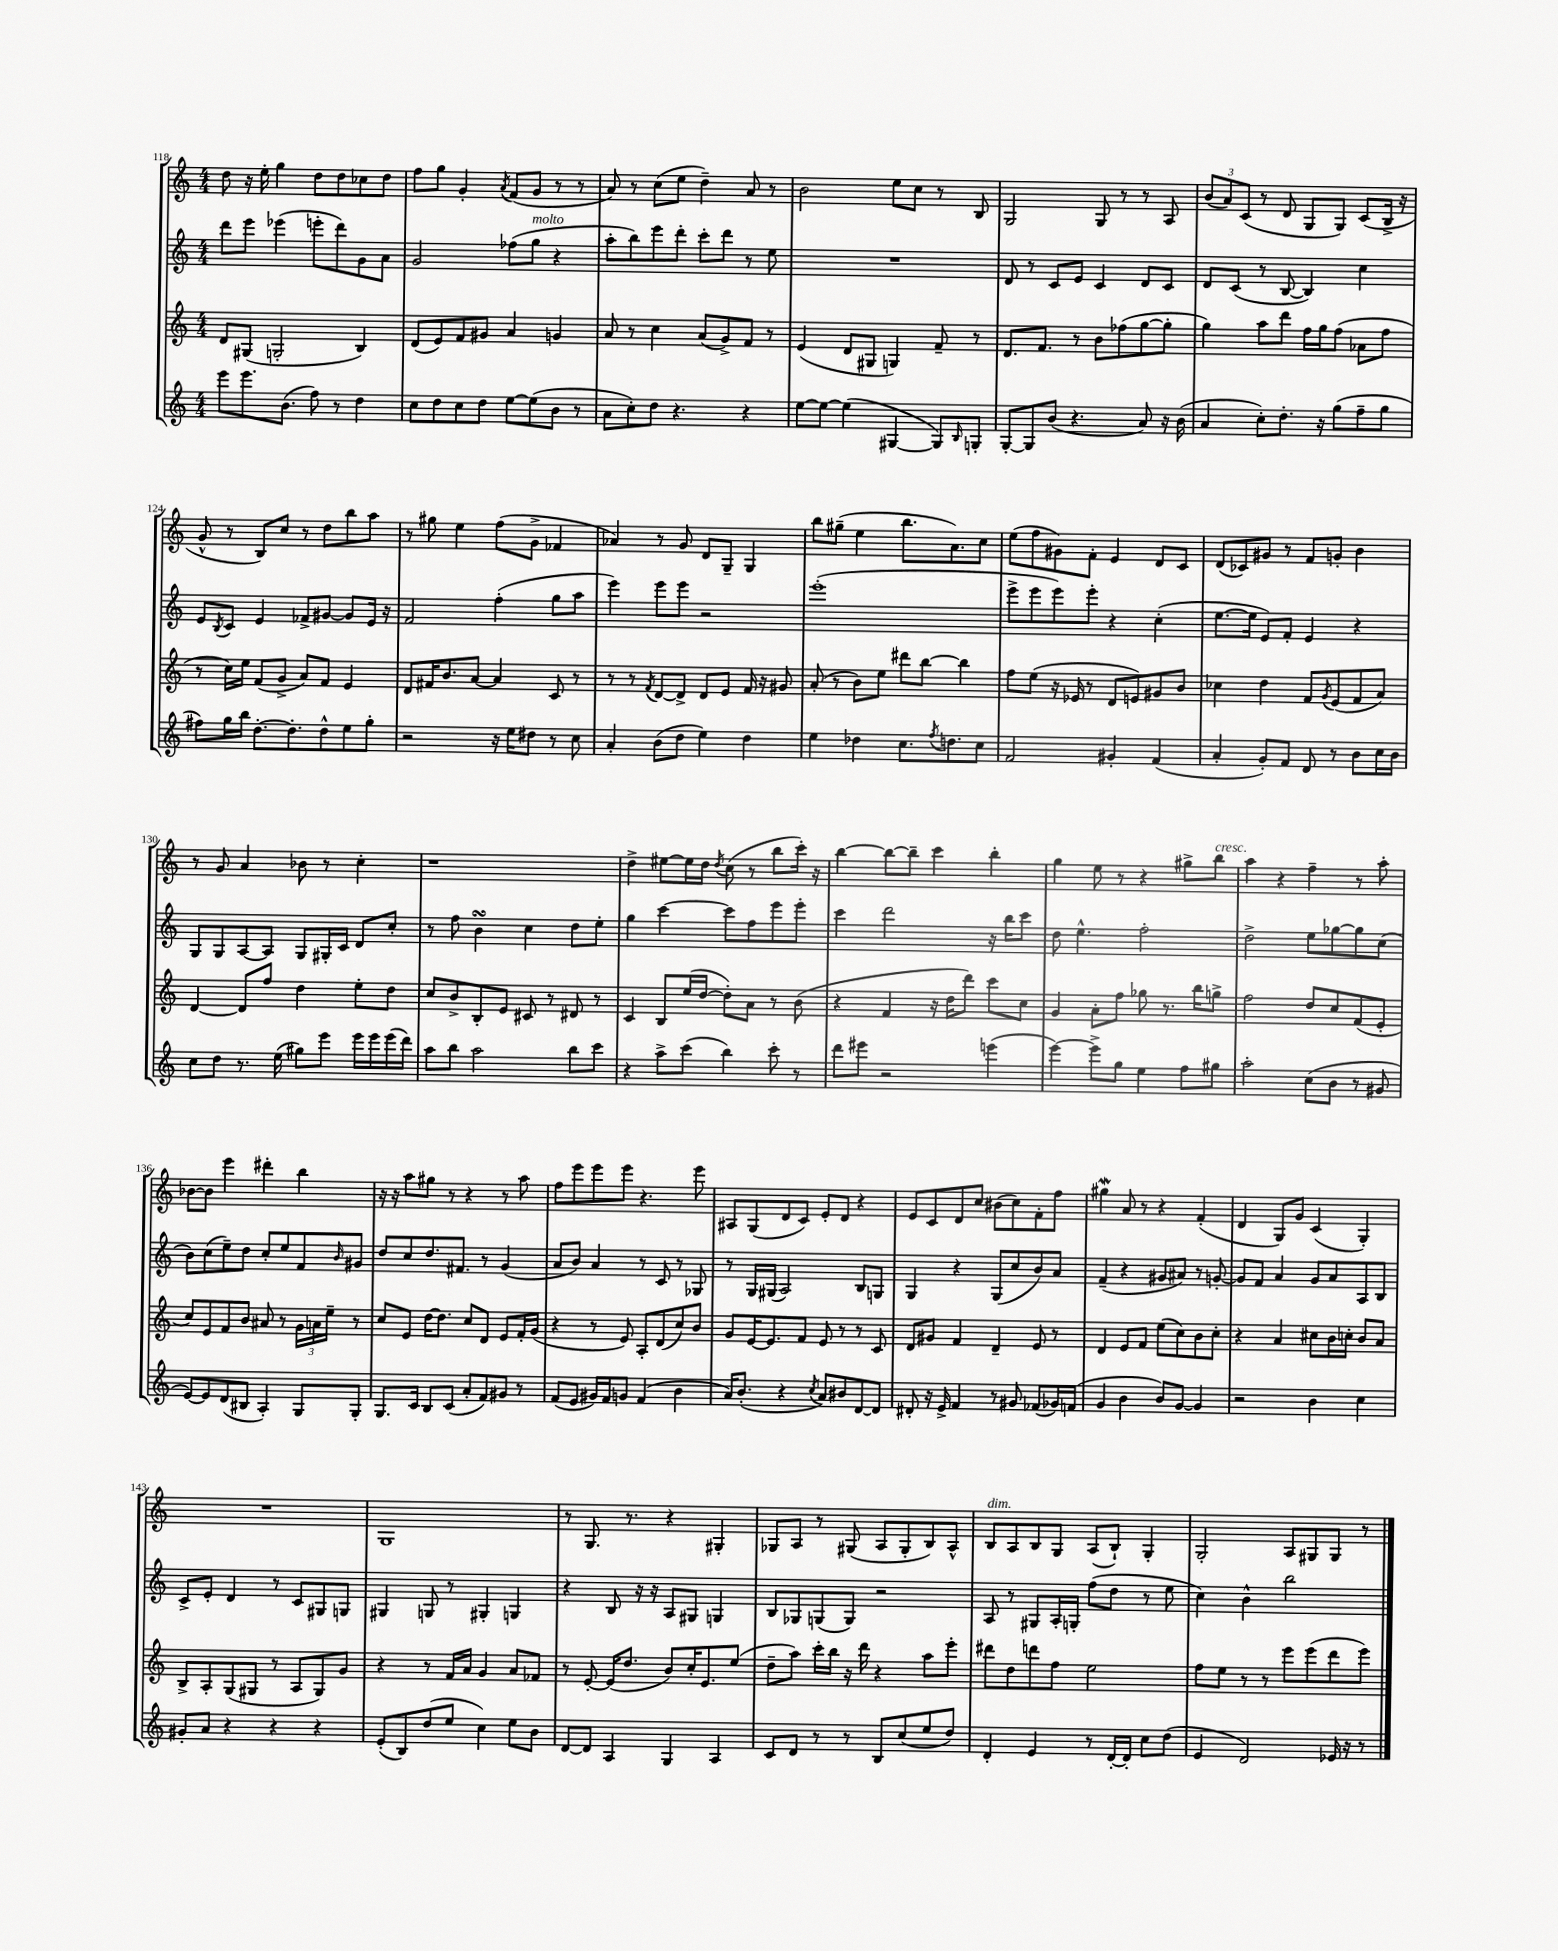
<<
\new StaffGroup <<
\new Staff = "s0" {
    \clef treble \key c \major \numericTimeSignature \time 4/4
    d''8 r16 e''16-. g''4 d''8 d''8 ces''8 d''8 |
    f''8 g''8 g'4-. \acciaccatura { a'8 } f'8( g'8 r8 r8 |
    a'8) r8 c''8( e''8 d''4--) a'8 r8 |
    b'2 e''8 c''8 r8 b8 |
    g2 g8 r8 r8 a8 |
    \tuplet 3/2 { b'8( a'8) c'8( } r8 d'8 g8 g8) c'8( b16-> r16 |
    g'8-^ r8 b8) c''8 r8 d''8 b''8 a''8 |
    r8 gis''8 e''4 f''8( g'8-> fes'4 |
    aes'4) r8 g'8 d'8 g8-- g4 |
    b''8 gis''8--( e''4 b''8. a'8.) c''8 |
    e''8( f''8 gis'8) f'8-. e'4 d'8 c'8 |
    d'8( ces'8) gis'8 r8 f'8 g'8-. b'4 |
    r8 g'8 a'4 bes'8 r8 c''4-. |
    r1 |
    d''4-> eis''8~ eis''16 d''16 \acciaccatura { d''8 } c''8( r8 b''8 c'''16-.) r16 |
    b''4~ b''8~ b''8-- c'''4 b''4-. |
    g''4 e''8 r8 r4 gis''8-> b''8^\markup { \italic "cresc." } |
    a''4 r4 f''4-- r8 a''8-. |
    bes'8~ bes'8 e'''4 dis'''4-. b''4 |
    r16 r16 a''8 gis''8 r8 r4 r8 a''8 |
    f''8 e'''8 e'''8 e'''8 r4. e'''8 |
    ais8 g8( d'8 c'8) e'8-. d'8 r4 |
    e'8 c'8 d'8 c''8 bis'8( c''8) f'8-. f''8 |
    gis''4\mordent a'8 r8 r4 f'4-.( |
    d'4 g8) g'8 c'4( g4-.) |
    R1 |
    g1 |
    r8 g8. r8. r4 gis4-. |
    ges8 a8 r8 gis8( a8 gis8-. b8) a8-^ |
    b8^\markup { \italic "dim." } a8 b8 g8 a8( b8-!) g4-. |
    g2-. a8 gis8 gis8 r8 \bar "|." |
}
\new Staff = "s1" {
    \clef treble \key c \major \numericTimeSignature \time 4/4
    d'''8 e'''8 ees'''4( e'''8-. d'''8) g'8 a'8 |
    g'2 fes''8( g''8^\markup { \italic "molto" } r4 |
    a''8-. b''8) e'''8 d'''8-. c'''8-. d'''8 r8 e''8 |
    R1 |
    d'8 r8 c'8 e'8 c'4 d'8 c'8 |
    d'8 c'8( r8 b8~ b4) c''4 |
    e'8 \acciaccatura { b8 } c'8 e'4 fes'8-> gis'8~ gis'8 e'16 r16 |
    f'2 f''4-.( g''8 a''8 |
    e'''4) e'''8 e'''8 r2 |
    e'''1-.( |
    e'''8-> e'''8 e'''8) e'''8-. r4 c''4-.( |
    e''8.~ e''16 e'8) f'8-. e'4 r4 |
    g8 g8 a8~ a8 g8 gis16-. c'16 d'8 c''8-. |
    r8 f''8 b'4\turn c''4 d''8 e''8-. |
    g''4 c'''4~ c'''8 f''8 e'''8 e'''8-. |
    c'''4 d'''2 r16 b''16 c'''8 |
    d''8 e''4.-^ f''2-. |
    d''2-> e''8 ges''8~ ges''8 c''8( |
    b'8) c''8( e''8--) d''8 c''8-. e''8 f'8 \grace { b'16 } gis'8 |
    d''8 c''8 d''8. fis'8. r8 g'4( |
    a'8 b'8) a'4 r8 c'8 r8 ges8 |
    r8 g16 gis16( a2) b8 g8 |
    g4 r4 g8( c''8 b'8) a'8 |
    f'4--( r4 gis'8 ais'8) r8 g'8~-. |
    g'8 f'8 a'4 g'8 a'8 a8 b8 |
    c'8-> e'8-. d'4 r8 c'8 gis8 g8 |
    gis4 g8 r8 gis4-. g4 |
    r4 b8 r16 r16 a8 gis8 g4 |
    b8 ges8 g8( g8) r2 |
    a8 r8 gis8 a16-. g16-. f''8( d''8 r8 e''8 |
    c''4) b'4-^ b''2 \bar "|." |
}
\new Staff = "s2" {
    \clef treble \key c \major \numericTimeSignature \time 4/4
    d'8 gis8( g2-. b4) |
    d'8( e'8) f'8 gis'8 a'4 g'4 |
    a'8 r8 c''4 a'8( g'8->) f'8 r8 |
    e'4( d'8 gis8 g4) f'8-- r8 |
    d'8. f'8. r8 b'8 fes''8( g''8~ g''8-. |
    g''4) a''8 d'''8 f''16 g''16 f''8( aes'8 f''8 |
    r8 c''16) e''16 f'8( g'8-> a'8) f'8 e'4 |
    d'8 fis'16 b'8. a'8~ a'4 c'8 r8 |
    r8 r8 \acciaccatura { f'8 } d'8~ d'8-> d'8 e'8 f'16 r16 gis'8 |
    a'8-.( r8 b'8) e''8 dis'''8 b''8~ b''4 |
    f''8 e''8( r16 ees'16 r8 d'8 e'8) gis'8 b'8 |
    ces''4 d''4 f'8 \acciaccatura { g'8 } e'8( f'8 a'8) |
    d'4~ d'8 f''8 d''4 e''8-. d''8 |
    c''8 b'8-> b8-. e'8 cis'8 r8 dis'8 r8 |
    c'4 b8 e''16( d''16~ d''8-.) a'8 r8 b'8( |
    r4 f'4 r16 d''16 d'''8) c'''8 c''8 |
    g'4 a'8-. f''8 ges''8 r8. b''16 g''8-> |
    f''2 d''8 c''8 f'8( e'8-. |
    c''8) e'8 f'8 b'8 ais'8 r8 \tuplet 3/2 { g'16 a'16 e''16-- } r8 |
    c''8 e'8 d''16~ d''8. c''8 d'8 e'8 f'16-. g'16( |
    r4 r8 e'8) a8-. d'8( c''8) b'8 |
    g'8 e'16~ e'8. f'8 e'8 r8 r8 c'8 |
    d'8 gis'8 f'4 d'4-- e'8 r8 |
    d'4 e'8 f'8 e''8( c''8) b'8 c''8-. |
    r4 a'4 cis''8 b'16 c''16-. b'8 a'8 |
    b8-> a8-. g8( gis8 r8 a8 gis8) g'8 |
    r4 r8 f'16 a'16 g'4 a'8 fes'8 |
    r8 e'8~-. e'16( d''8. b'8) c''16-. e'8. e''8( |
    d''8-- a''8) c'''16-. b''16 r16 d'''16 r4 a''8 e'''8-. |
    dis'''8 d''8 d'''8 f''8 e''2 |
    f''8 e''8 r8 r8 e'''8 e'''8( d'''8 e'''8) \bar "|." |
}
\new Staff = "s3" {
    \clef treble \key c \major \numericTimeSignature \time 4/4
    e'''8 e'''8. b'8.( f''8) r8 d''4 |
    c''8 d''8 c''8 d''8 e''8~ e''8( b'8 r8 |
    a'8 c''8-.) d''8 r4. r4 |
    e''8~ e''8~ e''4( gis4~ gis8) \grace { b16 } g8-. |
    g8~-. g8 b'8( r4. a'8) r16 b'16( |
    a'4 c''8-.) d''8.-. r16 g''8( f''8-- g''8 |
    fis''8) g''16 b''16 d''8.~-. d''8.-. d''8-^ e''8 g''8-. |
    r2 r16 e''16 dis''8 r8 c''8 |
    a'4-. b'8( d''8 e''4) d''4 |
    e''4 des''4 c''8. \acciaccatura { f''8 } d''8. c''8 |
    f'2 gis'4-. f'4( |
    a'4-. g'8-.) f'8 d'8 r8 b'8 c''16 b'16 |
    c''8 d''8 r8. e''16( gis''8) e'''8 e'''16 e'''16 e'''16( d'''16) |
    a''8 b''8 a''2 b''8 c'''8 |
    r4 a''8-> c'''8( b''4) c'''8-. r8 |
    d'''8 eis'''8 r2 e'''4( |
    e'''4~) e'''8-> g''8 e''4 f''8 gis''8 |
    a''2-. c''8( b'8 r8 gis'8 |
    e'8~) e'8 d'8( bis8 a4-.) g8 g8-. |
    g8. c'16 b8 c'8( a'8-. f'8) gis'8 r8 |
    f'8( e'8 gis'16) f'16 g'8 f'4( b'4 |
    a'16) b'8.-.( r4 \acciaccatura { c''8 } a'8) bis'8 d'8~ d'8 |
    dis'8-. r16 e'16-> f'4 r8 gis'8 fes'8( ges'16) f'16( |
    g'4 b'4 b'8) g'8~ g'4 |
    r2 b'4 c''4 |
    gis'8-. a'8 r4 r4 r4 |
    e'8-.( b8) d''8( e''8 c''4) e''8 b'8 |
    d'8~ d'8 a4 g4 a4 |
    c'8 d'8 r8 r8 b8 c''8( e''8 d''8) |
    d'4-. e'4 r8 d'16~-. d'16-. c''8 d''8( |
    e'4 d'2) ees'16 r16 r8 \bar "|." |
}
>>
>>
\layout { \context { \Score currentBarNumber = #118 } }
